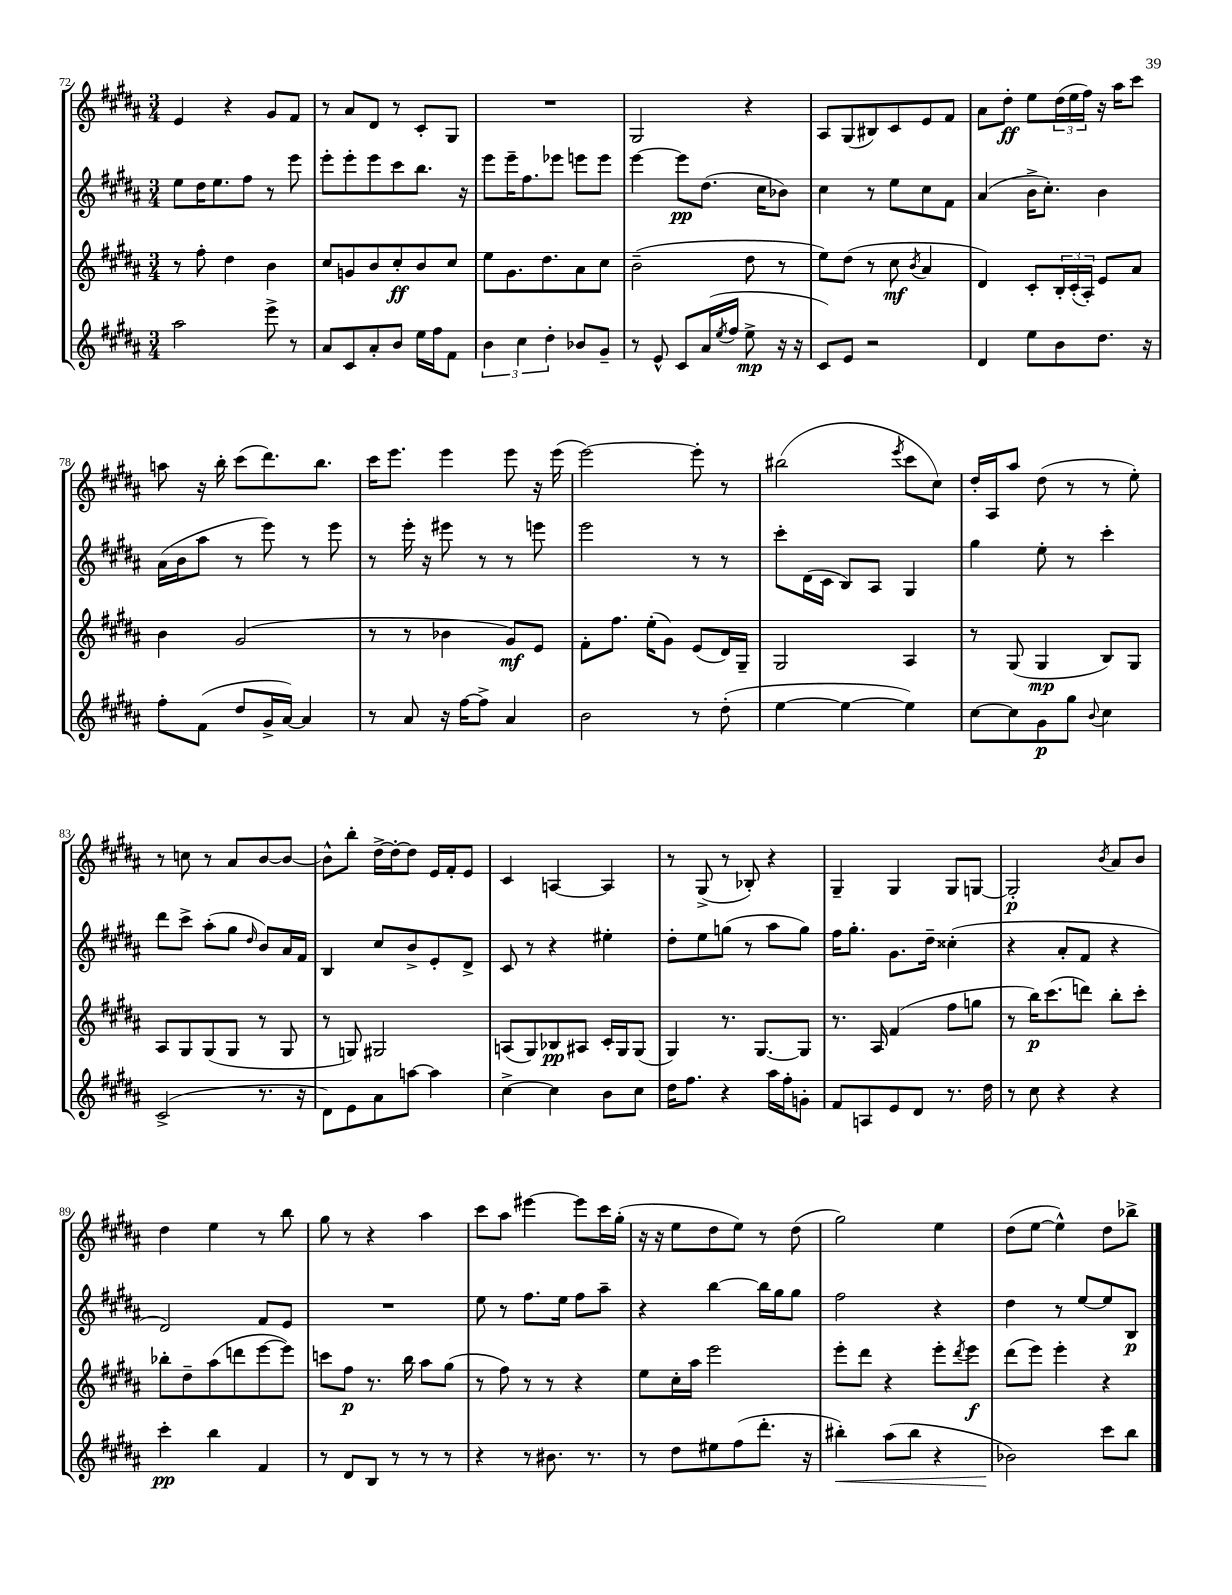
<<
\new StaffGroup <<
\new Staff = "s0" {
    \clef treble \key b \major \numericTimeSignature \time 3/4
    e'4 r4 gis'8 fis'8 |
    r8 ais'8 dis'8 r8 cis'8-. gis8 |
    R2. |
    gis2 r4 |
    ais8 gis8( bis8) cis'8 e'8 fis'8 |
    ais'8 dis''8-.\ff e''8 \tuplet 3/2 { dis''16( e''16 fis''16) } r16 ais''16 cis'''8 |
    a''8 r16 b''16-. cis'''8( dis'''8.) b''8. |
    cis'''16 e'''8. e'''4 e'''8 r16 e'''16( |
    e'''2~) e'''8-. r8 |
    bis''2( \acciaccatura { e'''8 } cis'''8 cis''8) |
    dis''16-. ais16 ais''8 dis''8( r8 r8 e''8-.) |
    r8 c''8 r8 ais'8 b'8~ b'8~ |
    b'8-^ b''8-. dis''16~-> dis''16~-. dis''8 e'16 fis'16-. e'8 |
    cis'4 a4~ a4 |
    r8 gis8->( r8 bes8-.) r4 |
    gis4-- gis4 gis8 g8~ |
    g2-.\p \acciaccatura { b'8 } ais'8 b'8 |
    dis''4 e''4 r8 b''8 |
    gis''8 r8 r4 ais''4 |
    cis'''8 ais''8 eis'''4~ eis'''8 cis'''16 gis''16-.( |
    r16 r16 e''8 dis''8 e''8) r8 dis''8( |
    gis''2) e''4 |
    dis''8( e''8~ e''4-^) dis''8 bes''8-> \bar "|." |
}
\new Staff = "s1" {
    \clef treble \key b \major \numericTimeSignature \time 3/4
    e''8 dis''16 e''8. fis''8 r8 e'''8 |
    e'''8-. e'''8-. e'''8 cis'''8 b''8. r16 |
    e'''8 e'''16-- fis''8. ees'''8 e'''8 e'''8 |
    e'''4~ e'''8\pp dis''8.( cis''16 bes'8) |
    cis''4 r8 e''8 cis''8 fis'8 |
    ais'4( b'16-> cis''8.-.) b'4 |
    ais'16( b'16 ais''8 r8 e'''8) r8 e'''8 |
    r8 e'''16-. r16 eis'''8 r8 r8 e'''8 |
    e'''2 r8 r8 |
    cis'''8-. dis'16( cis'16 b8) ais8 gis4 |
    gis''4 e''8-. r8 cis'''4-. |
    dis'''8 cis'''8-> ais''8-.( gis''8 \grace { dis''16 } b'8) ais'16 fis'16 |
    b4 cis''8 b'8-> e'8-. dis'8-> |
    cis'8 r8 r4 eis''4-. |
    dis''8-. e''8 g''8( r8 ais''8 g''8) |
    fis''16 gis''8.-. gis'8. dis''16-- cisis''4-.( |
    r4 ais'8-. fis'8 r4 |
    dis'2) fis'8 e'8 |
    R2. |
    e''8 r8 fis''8. e''16 fis''8 ais''8-- |
    r4 b''4~ b''16 gis''16 gis''8 |
    fis''2 r4 |
    dis''4 r8 e''8~ e''8 b8\p \bar "|." |
}
\new Staff = "s2" {
    \clef treble \key b \major \numericTimeSignature \time 3/4
    r8 fis''8-. dis''4 b'4 |
    cis''8 g'8 b'8 cis''8-.\ff b'8 cis''8 |
    e''8 gis'8. dis''8. ais'8 cis''8 |
    b'2--( dis''8 r8 |
    e''8) dis''8( r8 cis''8\mf \acciaccatura { b'8 } ais'4 |
    dis'4) cis'8-. \tuplet 3/2 { b16-. cis'16-.( ais16-.) } e'8 ais'8 |
    b'4 gis'2( |
    r8 r8 bes'4 gis'8\mf) e'8 |
    fis'8-. fis''8. e''16-.( gis'8) e'8( dis'16) gis16-- |
    gis2 ais4 |
    r8 gis8( gis4\mp b8) gis8 |
    ais8 gis8 gis8( gis8 r8 gis8 |
    r8 g8) gis2 |
    a8( gis8) bes8\pp ais8 cis'16-. gis16 gis8( |
    gis4) r8. gis8.~ gis8 |
    r8. ais16 fis'4( fis''8 g''8 |
    r8 b''16\p) cis'''8.( d'''8) b''8-. cis'''8-. |
    bes''8-. dis''8-- ais''8( d'''8 e'''8~ e'''8) |
    c'''8 fis''8\p r8. b''16 ais''8 gis''8( |
    r8 fis''8) r8 r8 r4 |
    e''8 cis''16-. ais''16 e'''2 |
    e'''8-. dis'''8 r4 e'''8-. \acciaccatura { dis'''8 } e'''8\f |
    dis'''8( e'''8) e'''4-. r4 \bar "|." |
}
\new Staff = "s3" {
    \clef treble \key b \major \numericTimeSignature \time 3/4
    ais''2 e'''8-> r8 |
    ais'8 cis'8 ais'8-. b'8 e''16 fis''16 fis'8 |
    \tuplet 3/2 { b'4 cis''4 dis''4-. } bes'8 gis'8-- |
    r8 e'8-^ cis'8 ais'16( \acciaccatura { e''8 } fis''16 e''8->\mp r16 r16 |
    cis'8) e'8 r2 |
    dis'4 e''8 b'8 dis''8. r16 |
    fis''8-. fis'8( dis''8 gis'16-> ais'16~) ais'4 |
    r8 ais'8 r16 fis''16~ fis''8-> ais'4 |
    b'2 r8 dis''8-.( |
    e''4~ e''4~ e''4) |
    cis''8~ cis''8 gis'8\p gis''8 \appoggiatura { b'8 } cis''4 |
    cis'2->( r8. r16 |
    dis'8) e'8 ais'8 a''8~ a''4 |
    cis''4~-> cis''4 b'8 cis''8 |
    dis''16 fis''8. r4 ais''16 fis''16-. g'8-. |
    fis'8 a8 e'8 dis'8 r8. dis''16 |
    r8 cis''8 r4 r4 |
    cis'''4-.\pp b''4 fis'4 |
    r8 dis'8 b8 r8 r8 r8 |
    r4 r8 bis'8. r8. |
    r8 dis''8 eis''8 fis''8( dis'''8.-. r16 |
    bis''4-.\<) ais''8( bis''8 r4 |
    bes'2\!) cis'''8 b''8 \bar "|." |
}
>>
>>
\layout { \context { \Score currentBarNumber = #72 } }
